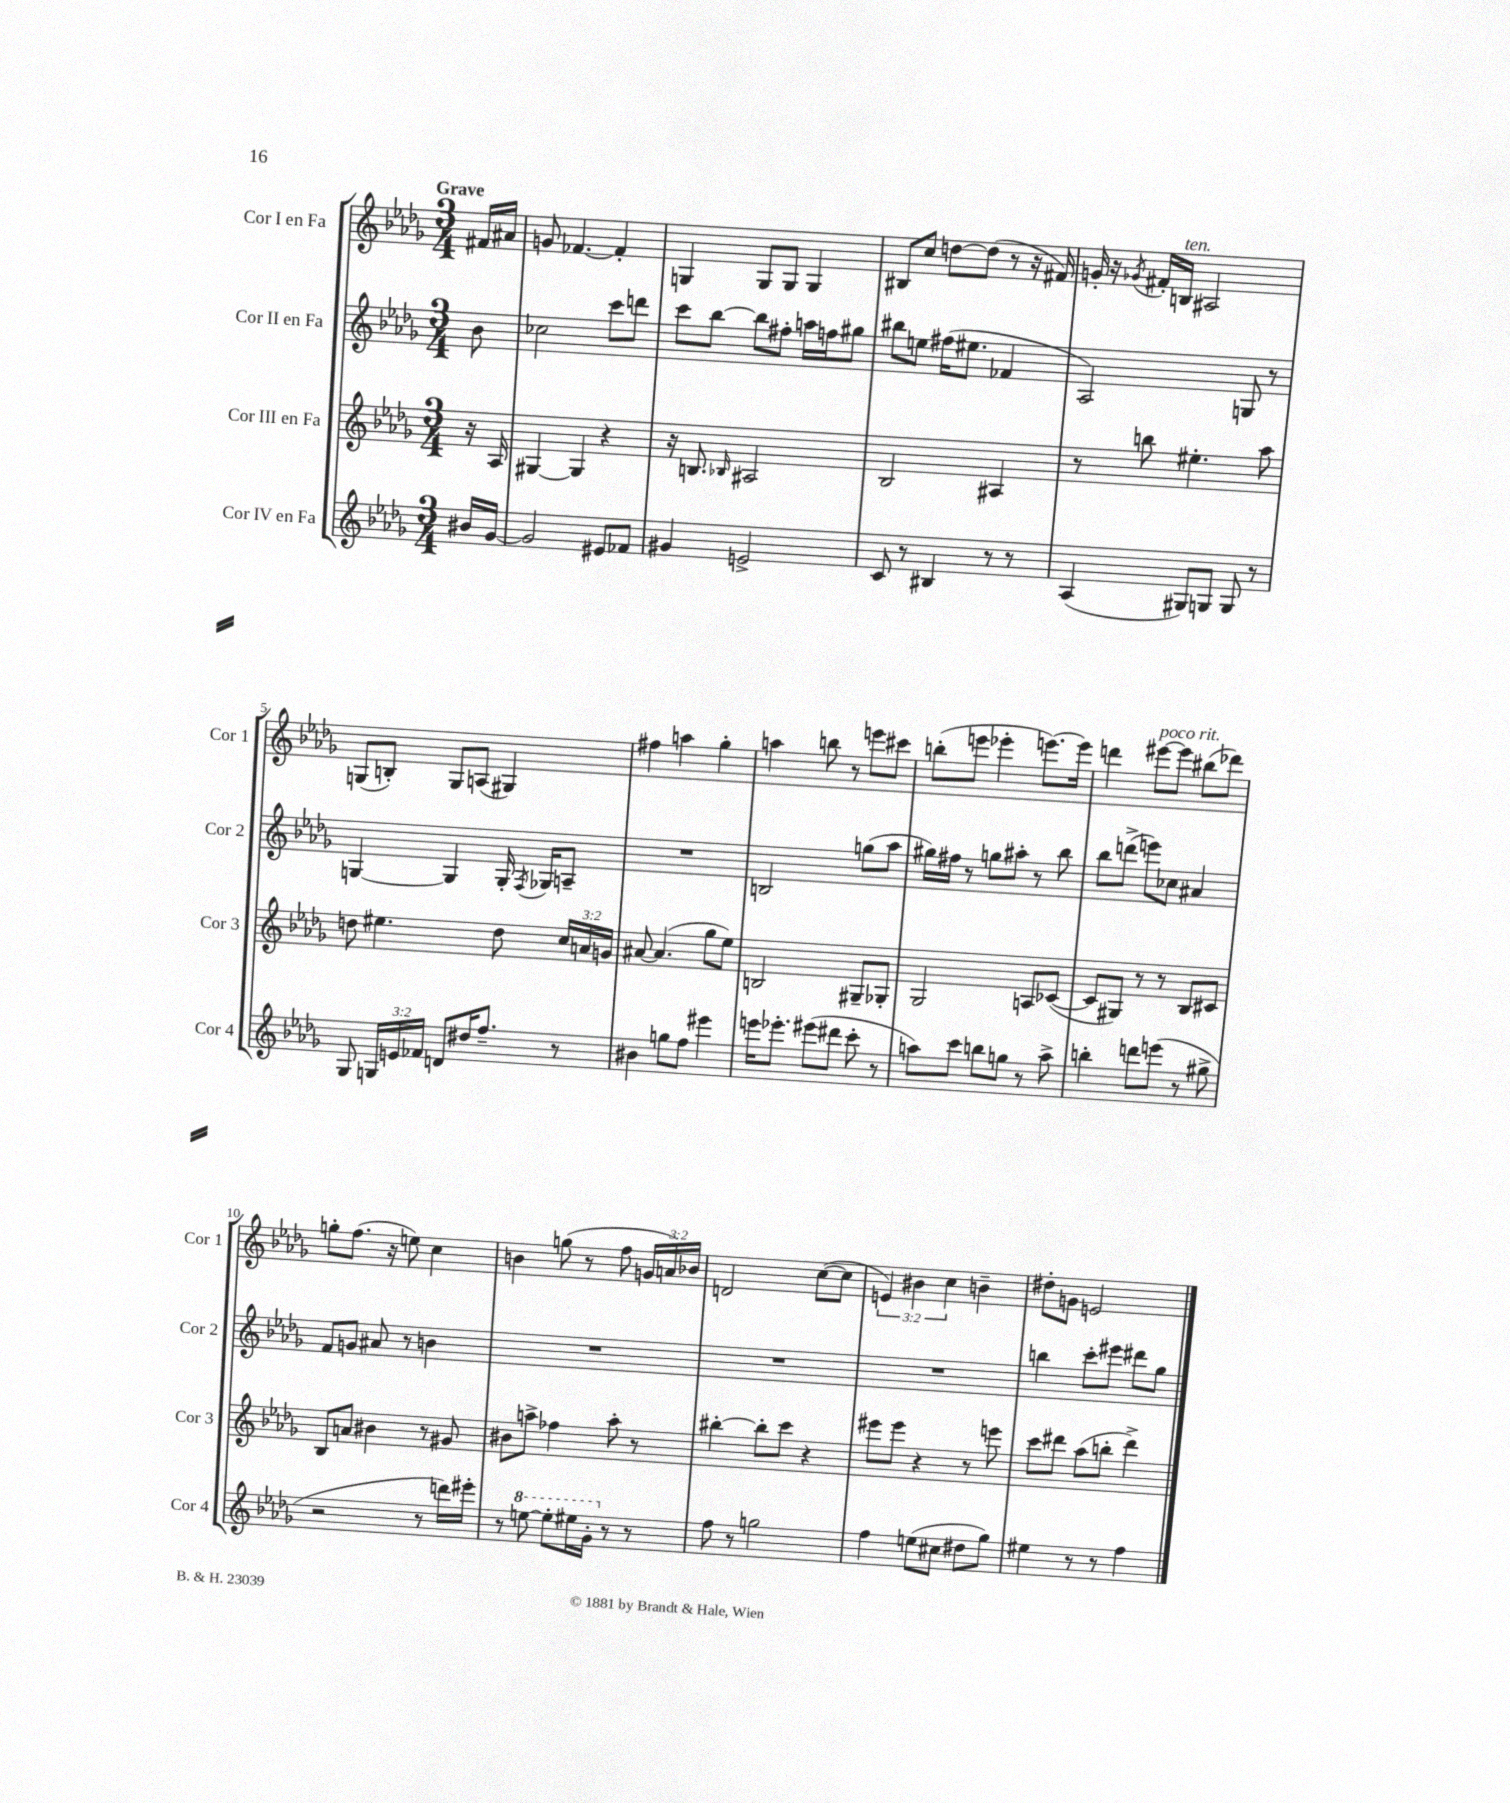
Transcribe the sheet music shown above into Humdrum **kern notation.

**kern	**kern	**kern	**kern
*part4	*part3	*part2	*part1
*staff4	*staff3	*staff2	*staff1
*I"Cor IV en Fa	*I"Cor III en Fa	*I"Cor II en Fa	*I"Cor I en Fa
*I'Cor 4	*I'Cor 3	*I'Cor 2	*I'Cor 1
*clefG2	*clefG2	*clefG2	*clefG2
*k[b-e-a-d-g-]	*k[b-e-a-d-g-]	*k[b-e-a-d-g-]	*k[b-e-a-d-g-]
*M3/4	*M3/4	*M3/4	*M3/4
=	=	=	=
!	!	!	!LO:TX:a:B:t=Grave
16b#X/LL	16r	8b-\	16f#X/LL
[16g-/JJ	16A-/	.	16a#X/JJ
=1	=1	=1	=1
2g-/]	[4G#X/	2cc-X\	8gn/
.	.	.	[4.f-X/
.	4G#/]	.	.
8e#X/L	4r	8ccc\L	4f-'/]
8f-X/J	.	8dddn\J	.
=2	=2	=2	=2
4g#X/	16r	8ccc\L	4Gn/
.	8.Bn/	.	.
.	.	[8bb-\J	.
.	16qqB-X/	.	.
2en^/	2A#X/	8bb-\L]	8G/L
.	.	8ff#X'\J	8G/J
.	.	16aan\LL	4G/
.	.	16ffn\J	.
.	.	8gg#X\J	.
=3	=3	=3	=3
8c/	2B-/	8bb#X\L	8B#X/L
8r	.	8een\J	8cc/J
4B#X/	.	(16ff#X\KL	[8ddn\L
.	.	8.ee#X\J	.
.	.	.	(8dd\J]
8r	4A#X/	4f-X/	8r
8r	.	.	16r
.	.	.	16f#X/)
=4	=4	=4	=4
(4A-/	8r	2A-/)	16gn'/
.	.	.	16r
.	.	.	8qg-X/
.	8bbn\	.	16f#X'/LL
!	!	!	!LO:TX:a:i:t=ten.
.	.	.	16Bn/JJ
8G#X/L)	4.ee#X'\	.	2A#X/
8Gn/J	.	.	.
8G/	.	8Gn/	.
8r	8aa-\	8r	.
!!LO:LB:g=z
=5	=5	=5	=5
8G-/	8ddn\	[4Gn/	(8Gn/L
24Gn/LL	4.ee#X\	.	8Bn'/J)
24en/	.	.	.
24f-X/JJ	.	.	.
8dn/L	.	4G/]	8G/L
16dd#X/K	.	.	(8An/J
8.ff~/J	.	.	.
.	8dd\	16G'/	4G#X/)
.	.	8qF/	.
.	.	16G-X/KL	.
8r	24cc/LL	8An~/J	.
.	24an/	.	.
.	24gn/JJ	.	.
=6	=6	=6	=6
4b#X\	[8a#X/	2.r	4ff#X\
.	(4.a#/]	.	.
8ggn\L	.	.	4aan\
8ff\J	.	.	.
4eee#X\	8gg-\L	.	4gg-'\
.	8ee-\J)	.	.
=7	=7	=7	=7
16eeen\KL	2Bn/	2Bn/	4aan\
8.eee-X'\J	.	.	.
(8eee#X\L	.	.	8bbn\
8ddd#X\J	.	.	8r
8ccc'\	8G#X~/L	(8ggn\L	8eeen\L
8r	8G-X'/J	8aa-\J	8ccc#X\J
=8	=8	=8	=8
8aan\L)	2G-/	16gg#X\LL)	(8bbn'\L
.	.	16ff#X\JJ	.
8ccc\J	.	8r	8eeen\J
8bbn\L	.	8ggn\L	4eee-X'\
8ggn\J	.	8aa#X'\J	.
8r	8An/L	8r	[8.eeen\L)
8aa^\	([8c-X/J	8bb-\	.
.	.	.	16eee\Jk]
=9	=9	=9	=9
4bbn'\	8c-/L]	8bb-\L	4dddn\
.	8G#X/J)	(8dddn^\J	.
!	!	!	!LO:TX:a:i:t=poco rit.
8dddn\L	8r	8eeen\L)	[8eee#X\L
(8eeen\J	8r	8cc-X\J	8eee#\J]
8r	8B-/L	4a#X/	(8bb#X\L
8gg#X^\	8c#X/J	.	8ddd-X\J)
!!LO:LB:g=z
=10	=10	=10	=10
2r	8B-/L	8f/L	8ggn'\L
.	8an/J	8gn/J	(8.ff\J
.	4b#X\	8a#X/	.
.	.	.	16r
.	.	8r	8een\)
8r	8r	4bn\	4cc\
16dddn\LL)	8g#X/	.	.
16eee#X'\JJ	.	.	.
=11	=11	=11	=11
8r	8b#X\L	2.r	4bn\
*8va	*	*	*
[8eeen\	8aan^\J	.	.
8eee'\L]	4ff-X\	.	(8ggn\
16eee#X\L	.	.	8r
16gg-'\JJ	.	.	.
*X8va	*	*	*
8r	8aa'\	.	8ff\
8r	8r	.	24gn/LL
.	.	.	24an/)
.	.	.	24b-X/JJ
=12	=12	=12	=12
8ff\	[4bb#X'\	2.r	2dn/
8r	.	.	.
2ggn\	8bb#'\L]	.	.
.	8ccc\J	.	.
.	4r	.	([8cc\L
.	.	.	8cc\J]
=13	=13	=13	=13
4ff\	8eee#X\L	2.r	6en/)
.	8eee#\J	.	.
.	.	.	6b#X\
(8een\L	4r	.	.
.	.	.	6cc\
8cc#X\J	.	.	.
8dd#X\L	8r	.	4bn~\
8gg-\J)	8eeen\	.	.
=14	=14	=14	=14
4ee#X\	8ccc\L	4bbn\	8dd#X'\L
.	8ddd#X\J	.	8gn\J
8r	(8aa-\L	8ccc'\L	2en/
8r	8bbn'\J	8eee#X\J	.
4ff\	4ddd#^\)	8ddd#X\L	.
.	.	8gg-\J	.
==	==	==	==
*-	*-	*-	*-
